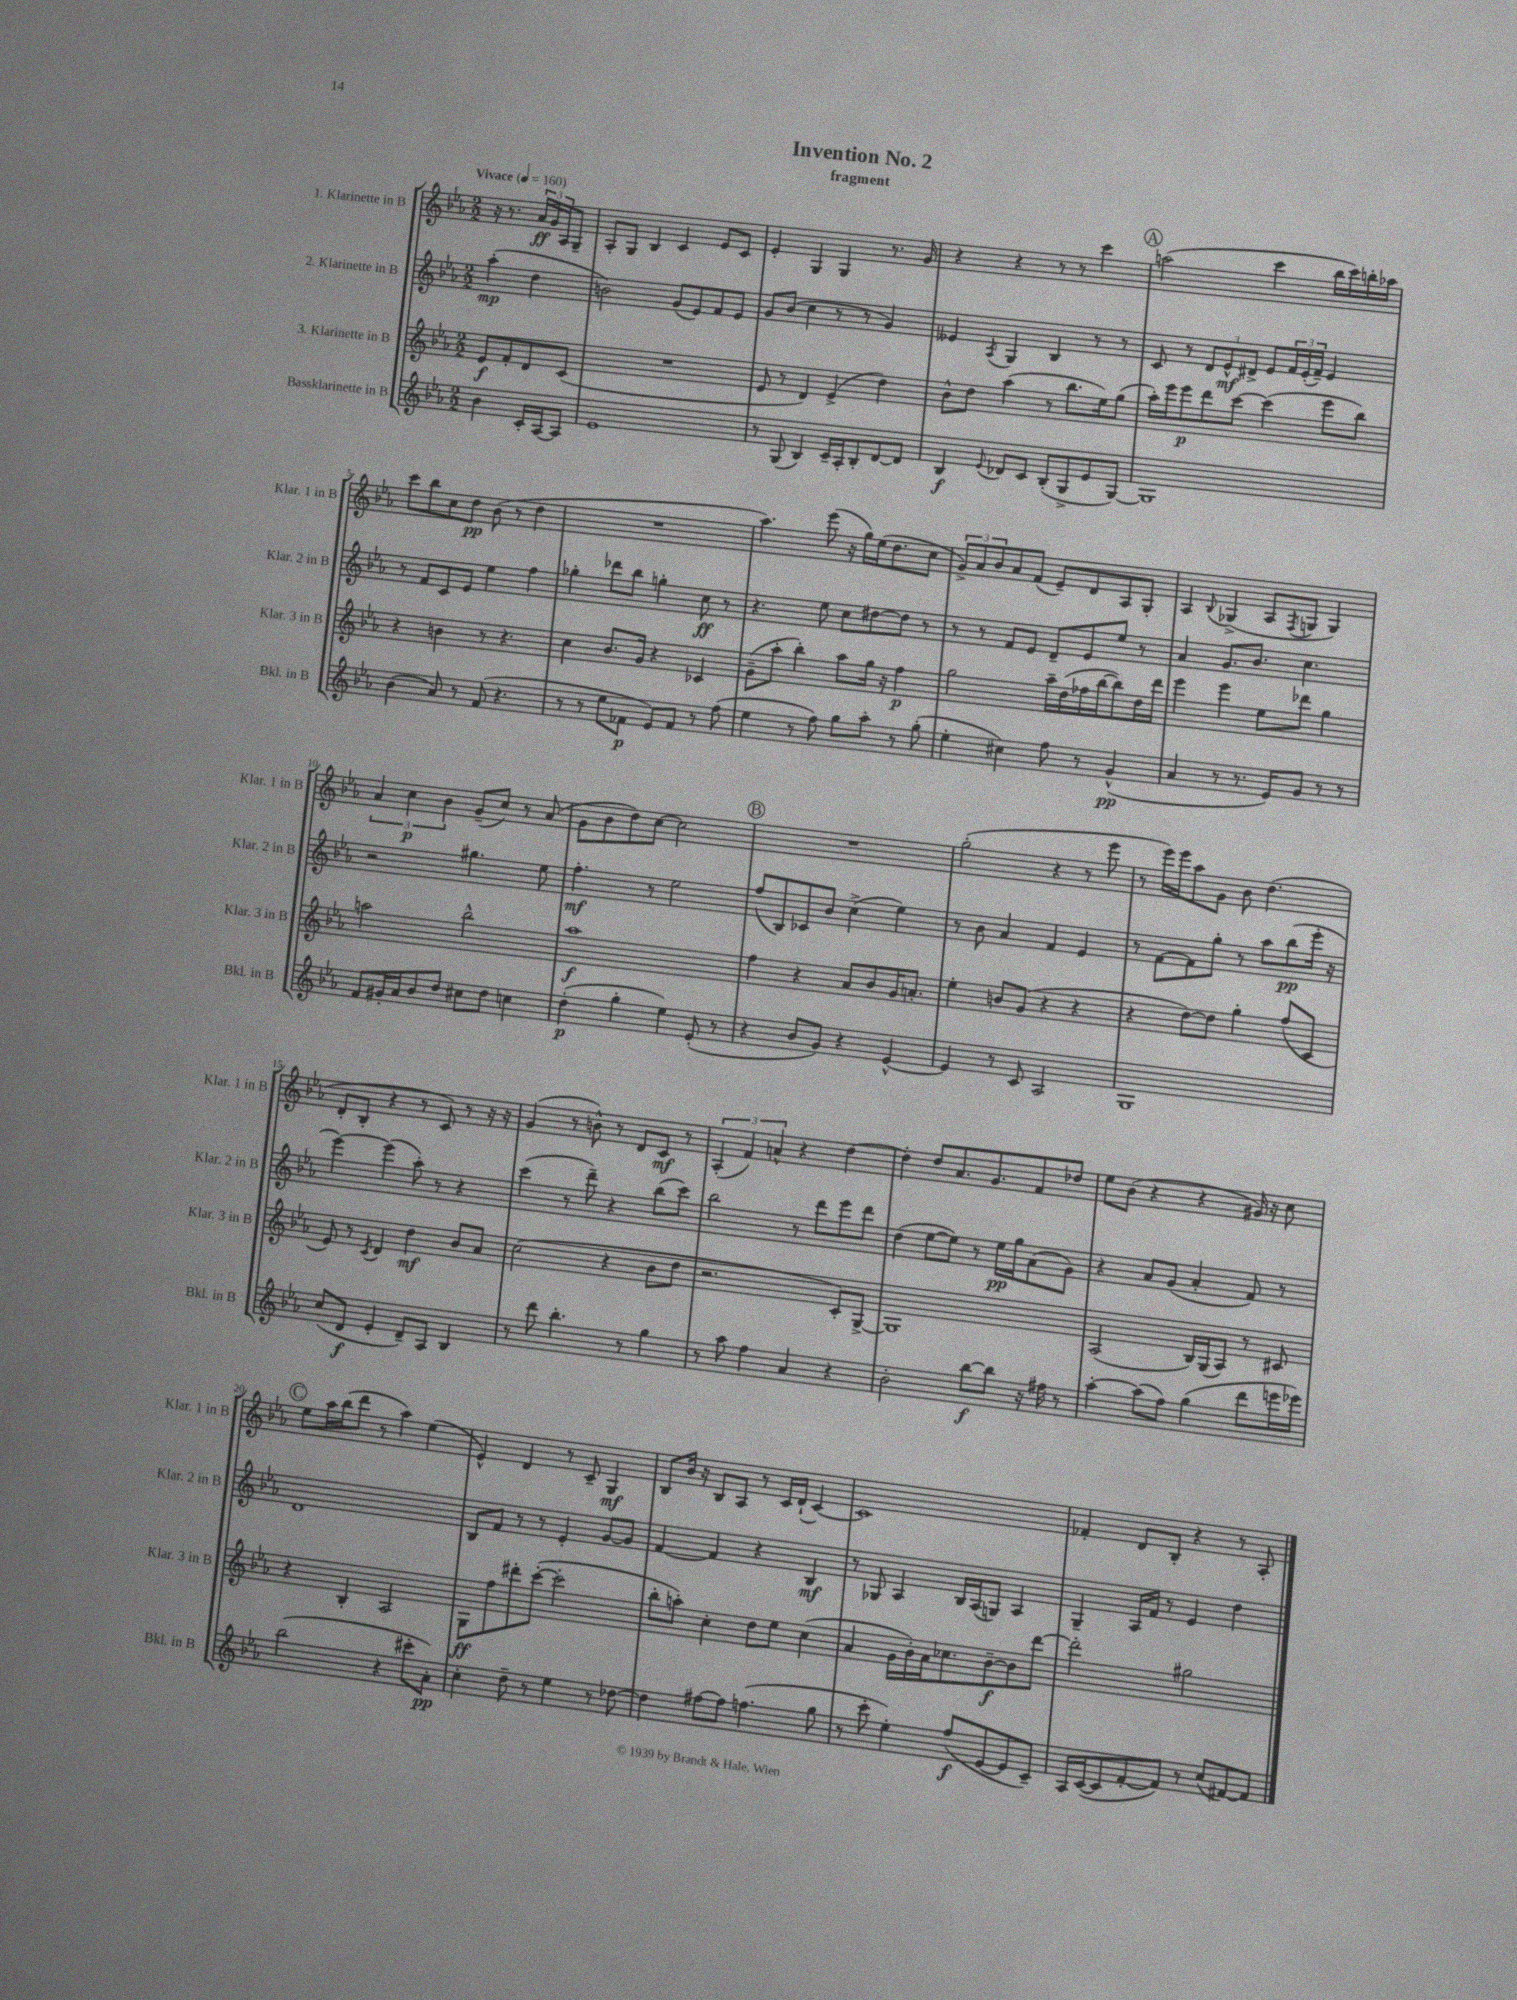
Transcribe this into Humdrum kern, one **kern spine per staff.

**kern	**dynam	**kern	**dynam	**kern	**dynam	**kern	**dynam
*part4	*part4	*part3	*part3	*part2	*part2	*part1	*part1
*staff4	*staff4	*staff3	*staff3	*staff2	*staff2	*staff1	*staff1
*I"Bassklarinette in B	*	*I"3. Klarinette in B	*	*I"2. Klarinette in B	*	*I"1. Klarinette in B	*
*I'Bkl. in B	*	*I'Klar. 3 in B	*	*I'Klar. 2 in B	*	*I'Klar. 1 in B	*
*clefG2	*	*clefG2	*	*clefG2	*	*clefG2	*
*k[b-e-a-]	*	*k[b-e-a-]	*	*k[b-e-a-]	*	*k[b-e-a-]	*
*M2/2	*	*M2/2	*	*M2/2	*	*M2/2	*
*MM160	*	*MM160	*	*MM160	*	*MM160	*
=	=	=	=	=	=	=	=
!	!	!	!	!	!	!LO:TX:a:B:t=Vivace	!
4b-\	.	8e-/L	f	(4aa-'\	mp	16r	.
.	.	.	.	.	.	8.r	.
.	.	8f'/	.	.	.	.	.
16c'/LL	.	8d/	.	4dd\	.	24a-/LL	ff
.	.	.	.	.	.	24g/	.
[16A-/J	.	.	.	.	.	.	.
.	.	.	.	.	.	24A-/J	.
8A-/J]	.	(8c/J	.	.	.	8G~/J	.
=1	=1	=1	=1	=1	=1	=1	=1
1e-	.	1r	.	2bn\)	.	8A-'/L	.
.	.	.	.	.	.	8G/J	.
.	.	.	.	.	.	4B-/	.
.	.	.	.	(8g/L	.	4c/	.
.	.	.	.	8e-/)	.	.	.
.	.	.	.	8f/	.	8e-/L	.
.	.	.	.	8e-/J	.	8c/J	.
=2	=2	=2	=2	=2	=2	=2	=2
8r	.	8e-/	.	8g/L	.	4e-'/	.
(8G/	.	8r	.	(8b-/J	.	.	.
4B-/)	.	4d/)	.	4cc\	.	4G/	.
16c~/LL	.	(4e-^/	.	8r	.	4G/	.
16A-'/J	.	.	.	.	.	.	.
8B-'/	.	.	.	8r	.	.	.
[8d/	.	4dd\)	.	4g/)	.	8.r	.
8d/J]	.	.	.	.	.	.	.
.	.	.	.	.	.	16g/	.
=3	=3	=3	=3	=3	=3	=3	=3
4B-/	f	8b-^^\L	.	4e--X/	.	4r	.
.	.	8dd\J	.	.	.	.	.
8qqe-/	.	.	.	8qA-/	.	.	.
8d-X/L	.	(4aa-\	.	4G/	.	4r	.
8c/J	.	.	.	.	.	.	.
(8B-'/L	.	8r	.	4B-/	.	8r	.
8G^/	.	8.bb-\L	.	.	.	8r	.
8e-/	.	.	.	8r	.	4ccc\	.
.	.	16ee-\k)	.	.	.	.	.
[8G/J)	.	(8gg\J	.	8r	.	.	.
!!LO:REH:place=s1:t=A
=4	=4	=4	=4	=4	=4	=4	=4
1G]	.	16aa-'\LL)	.	8c/	.	(2aan\	.
.	.	16eee-\J	.	.	.	.	.
.	.	8eee-\	p	8r	.	.	.
.	.	8ddd\	.	12d/L	.	.	.
.	.	.	.	12e-^^/	mf	.	.
.	.	[8ccc\J	.	.	.	.	.
.	.	.	.	12d#X^/J	.	.	.
.	.	(4ccc\]	.	8e-/L	.	4ccc\	.
.	.	.	.	24f/L	.	.	.
.	.	.	.	(24e-'/	.	.	.
.	.	.	.	24f~/JJ)	.	.	.
.	.	8eee-\L	.	4e-/	.	16bb-\LL	.
.	.	.	.	.	.	16ccc\)	.
.	.	8bb-\J)	.	.	.	16bbn'\	.
.	.	.	.	.	.	16aa-X\JJ	.
!!LO:LB:g=z
=5	=5	=5	=5	=5	=5	=5	=5
(4b-\	.	4r	.	8r	.	8ccc\L	.
.	.	.	.	8f/L	.	8bb-\	.
8a-/)	.	4bn\	.	8c/	.	8cc\	.
8r	.	.	.	8e-/J	.	8dd\J	pp
(8f/	.	8r	.	4ee-\	.	(8b-\	.
4.r	.	4.r	.	.	.	8r	.
.	.	.	.	4ff\	.	4dd\	.
=6	=6	=6	=6	=6	=6	=6	=6
8r	.	4cc\	.	4gg-X'\	.	1r	.
8r	.	.	.	.	.	.	.
8ee-\L	.	8.b-/L	.	8ddd-X\L	.	.	.
8f-X\J	p	.	.	8bb-\J	.	.	.
.	.	16g/Jk	.	.	.	.	.
8e-/L)	.	4r	.	4ggn'\	.	.	.
8f-/J	.	.	.	.	.	.	.
8r	.	4c-X/	.	8cc\	ff	.	.
(8ff\	.	.	.	8r	.	.	.
=7	=7	=7	=7	=7	=7	=7	=7
4ee-\	.	(8g~\L	.	4.r	.	4.aa-\)	.
.	.	8aa-'\J	.	.	.	.	.
8r	.	4bb-'\)	.	.	.	.	.
8ff\)	.	.	.	8ee-\	.	(8eee-\	.
8gg\L	.	8aa-\L	.	8cc\L	.	16r	.
.	.	.	.	.	.	16gg\LL)	.
8aa-'\J	.	16gg\Jk	.	[8dd#X\	.	(16ee-\J	.
.	.	16r	.	.	.	8.dd\	.
8r	.	4ff\	p	8dd#\J]	.	.	.
(8gg'\	.	.	.	8r	.	8cc\J	.
=8	=8	=8	=8	=8	=8	=8	=8
4ee-'\	.	2gg\	.	8r	.	12g^/L)	.
.	.	.	.	.	.	12a-/	.
.	.	.	.	8r	.	.	.
.	.	.	.	.	.	12b-/	.
4cc#X\)	.	.	.	8f/L	.	8a-/	.
.	.	.	.	8e-/J	.	(8f/J	.
8ff\	.	16aa-~\LL	.	8d~/L	.	8e-~/L)	.
.	.	(16dd\	.	.	.	.	.
8r	.	16ff-X\	.	8e-/	.	8d/	.
.	.	[16bb-\J	.	.	.	.	.
(4g^^/	pp	8bb-\])	.	8ee-/J	.	8A-/	.
.	.	16dd\L	.	8r	.	8G'/J	.
.	.	16ddd\JJ	.	.	.	.	.
=9	=9	=9	=9	=9	=9	=9	=9
4a-/	.	4eee-\	.	4a-/	.	4A-/	.
.	.	.	.	.	.	8qqB-/	.
8r	.	4eee-\	.	8.g/L	.	(4G-X^/	.
8.r	.	.	.	.	.	.	.
.	.	.	.	8.b-/J	.	.	.
.	.	8ee-\L	.	.	.	8A-/L	.
16e-/KL)	.	.	.	.	.	.	.
.	.	.	.	.	.	8qF/	.
8g/J	.	8ddd-X\J	.	4.cc\	.	8Gn/J	.
8r	.	4gg\	.	.	.	4G/)	.
8r	.	.	.	.	.	.	.
!!LO:LB:g=z
=10	=10	=10	=10	=10	=10	=10	=10
8f/L	.	2aan\	.	2r	.	6a-/	.
16g#X'/L	.	.	.	.	.	.	.
.	.	.	.	.	.	6cc\	p
16a-/J	.	.	.	.	.	.	.
8b-/	.	.	.	.	.	.	.
.	.	.	.	.	.	6b-\	.
8dd/J	.	.	.	.	.	.	.
8cc#X\L	.	2bb-^^\	.	4.gg#X\	.	(8g~/L	.
8dd\J	.	.	.	.	.	8cc/J)	.
4ccn\	.	.	.	.	.	8r	.
.	.	.	.	8ee-\	.	(8a-/	.
=11	=11	=11	=11	=11	=11	=11	=11
(4dd'\	p	1aa-	f	4.ff'\	mf	8g\L	.
.	.	.	.	.	.	8b-\	.
4gg'\	.	.	.	.	.	8dd\)	.
.	.	.	.	8r	.	[8cc\J	.
4ee-\)	.	.	.	2ee-\	.	2cc\]	.
(8e-'/	.	.	.	.	.	.	.
8r	.	.	.	.	.	.	.
!!LO:REH:place=s1:t=B
=12	=12	=12	=12	=12	=12	=12	=12
4r	.	4ff\	.	(8ff/L	.	1r	.
.	.	.	.	8B-/)	.	.	.
8b-/L	.	4r	.	8c-X/	.	.	.
8g/J)	.	.	.	8b-/J	.	.	.
4r	.	8a-/L	.	(4cc^\	.	.	.
.	.	8b-/	.	.	.	.	.
[4e-^^/	.	16g/K	.	4ee-\)	.	.	.
.	.	8.an'/J	.	.	.	.	.
=13	=13	=13	=13	=13	=13	=13	=13
4e-/]	.	4ee-'\	.	8r	.	(2gg'\	.
.	.	.	.	8b-\	.	.	.
8r	.	8bn/L	.	4a-/	.	.	.
8c/	.	(8g/J	.	.	.	.	.
2A-/	.	4r	.	4f/	.	4r	.
.	.	4r	.	4e-/	.	8r	.
.	.	.	.	.	.	8eee-\	.
=14	=14	=14	=14	=14	=14	=14	=14
1G	.	4r	.	8r	.	8r	.
.	.	.	.	[8f\L	.	16eee-\LL)	.
.	.	.	.	.	.	16eee-\J	.
.	.	[8dd\L)	.	8f\]	.	8aa-\	.
.	.	8dd\J]	.	8gg'\J	.	8g\J	.
.	.	4gg'\	.	8r	.	8b-\	.
.	.	.	.	8aa-\L	.	(4.dd\	.
.	.	(8ff/L	.	(8bb-\	pp	.	.
.	.	8c/J	.	16eee-'\Jk	.	.	.
.	.	.	.	16r	.	.	.
!!LO:LB:g=z
=15	=15	=15	=15	=15	=15	=15	=15
(8cc/L	.	8e-/)	.	[4eee-\)	.	8d'/L	.
8d/J	f	8r	.	.	.	8B-'/J	.
.	.	8qc/	.	.	.	.	.
4e-'/	.	4d/	.	(4eee-\]	.	4r	.
8d~/L)	.	4dd\	mf	8aa-'\)	.	8r	.
8A-/J	.	.	.	8r	.	8c/)	.
4B-/	.	8b-/L	.	4r	.	8r	.
.	.	8a-/J	.	.	.	16r	.
.	.	.	.	.	.	16r	.
=16	=16	=16	=16	=16	=16	=16	=16
8r	.	(2cc\	.	(4ccc\	.	(4g/	.
8ddd\	.	.	.	.	.	.	.
4.bb-'\	.	.	.	8r	.	8r	.
.	.	.	.	8ddd~\)	.	8bn^^\)	.
.	.	4r	.	4r	.	8r	.
8r	.	.	.	.	.	8d/L	.
4gg\	.	8b-\L	.	(8bb-\L	.	8c/J	mf
.	.	8dd\J	.	8ccc\J)	.	8r	.
=17	=17	=17	=17	=17	=17	=17	=17
8r	.	2.r	.	2bb-\	.	(6A-'/	.
8aa-\	.	.	.	.	.	.	.
.	.	.	.	.	.	6f/)	.
4ff\	.	.	.	.	.	.	.
.	.	.	.	.	.	6an^^/	.
4a-/	.	.	.	8r	.	4r	.
.	.	.	.	8ddd\L	.	.	.
4r	.	8c'/L)	.	8eee-\	.	[4dd\	.
.	.	[8G^/J	.	8ddd\J	.	.	.
=18	=18	=18	=18	=18	=18	=18	=18
2b-'\	.	1G]	.	(4dd\	.	4dd'\]	.
.	.	.	.	[8ee-\L	.	8dd/L	.
.	.	.	.	8ee-\J])	.	8.a-/	.
[8bb-\L	f	.	.	8r	.	.	.
.	.	.	.	.	.	8.g/	.
8bb-\J]	.	.	.	16ee-\LL	pp	.	.
.	.	.	.	16gg\J	.	.	.
16r	.	.	.	(8a-\	.	8f/	.
16ff#X\	.	.	.	.	.	.	.
8r	.	.	.	8g\J)	.	8dd-X/J	.
=19	=19	=19	=19	=19	=19	=19	=19
[4aa-'\	.	(2A-/	.	4r	.	8ee-\L	.
.	.	.	.	.	.	(8b-\J	.
(8aa-\L]	.	.	.	8a-/L	.	4r	.
8ff\J)	.	.	.	(8g/J	.	.	.
(4gg\	.	16B-/LL)	.	4a-'/	.	4r	.
.	.	(16G/J	.	.	.	.	.
.	.	8A-/J)	.	.	.	.	.
8ddd\L	.	8r	.	8f/)	.	16g#X/)	.
.	.	.	.	.	.	16r	.
16eeen\L	.	8c#X/	.	8r	.	8cc\	.
16eee-X\JJ)	.	.	.	.	.	.	.
!!LO:LB:g=z
!!LO:REH:place=s1:t=C
=20	=20	=20	=20	=20	=20	=20	=20
(2bb-\	.	4r	.	1d	.	8ee-\L	.
.	.	.	.	.	.	16aa-\L	.
.	.	.	.	.	.	(16bb-\J	.
.	.	4B-'/	.	.	.	8ddd\J	.
.	.	.	.	.	.	8r	.
4r	.	2A-/	.	.	.	4aa-\)	.
8ccc#X'\L	.	.	.	.	.	(4ee-\	.
8a-'\J)	pp	.	.	.	.	.	.
=21	=21	=21	=21	=21	=21	=21	=21
4cc'\	.	8G\L	ff	8B-/L	.	4e-^^/)	.
.	.	8ff\	.	8f/J	.	.	.
8dd~\	.	8ddd#X'\	.	8r	.	4d/	.
8r	.	([8ccc'\J	.	8r	.	.	.
4ee-\	.	2ccc'\]	.	4e-'/	.	8r	.
.	.	.	.	.	.	8c~/	.
8r	.	.	.	[8g/L	.	4G/	mf
[8dd-X\	.	.	.	8g/J]	.	.	.
=22	=22	=22	=22	=22	=22	=22	=22
4dd-\]	.	8bb-'\L	.	[4f/	.	8B-/L	.
.	.	8aan'\J)	.	.	.	16b-/Jk	.
.	.	.	.	.	.	16r	.
[8ff#X\L	.	4cc'\	.	4f/]	.	8B-/L	.
8ff#\J]	.	.	.	.	.	8A-/J	.
(4.ffn\	.	8dd\L	.	4r	.	8r	.
.	.	8ee-\J	.	.	.	16c/LL	.
.	.	.	.	.	.	(16d`/JJ	.
.	.	(4cc\	.	4B-/	mf	[4c/)	.
8gg\	.	.	.	.	.	.	.
=23	=23	=23	=23	=23	=23	=23	=23
8r	.	4a-/	.	8r	.	1c]	.
8ccc'\	.	.	.	8G-X/	.	.	.
4ee-'\)	.	16g\LL	.	4A-/	.	.	.
.	.	16b-'\)	.	.	.	.	.
.	.	16a-\J	.	.	.	.	.
.	.	8.cc-X\	.	.	.	.	.
(8ff/L	f	.	.	16B-/LL	.	.	.
.	.	.	.	(16A-/J	.	.	.
[8e-/	.	[8b-~\	f	8Gn/J)	.	.	.
8e-/]	.	8b-\]	.	4A-/	.	.	.
8c~/J)	.	[8ddd\J	.	.	.	.	.
=24	=24	=24	=24	=24	=24	=24	=24
16A-/LL	.	2ddd'\]	.	4G~/	.	4f-X'/	.
([16c/J	.	.	.	.	.	.	.
8c/]	.	.	.	.	.	.	.
[8f'/	.	.	.	16A-/LL	.	8d/L	.
.	.	.	.	16f/JJ	.	.	.
8f/J])	.	.	.	8r	.	8B-'/J	.
8r	.	2gg#X\	.	4e-/	.	4r	.
(8cc/L	.	.	.	.	.	.	.
[8f#X/)	.	.	.	4dd\	.	8r	.
8f#/J]	.	.	.	.	.	8A-'/	.
==	==	==	==	==	==	==	==
*-	*-	*-	*-	*-	*-	*-	*-
